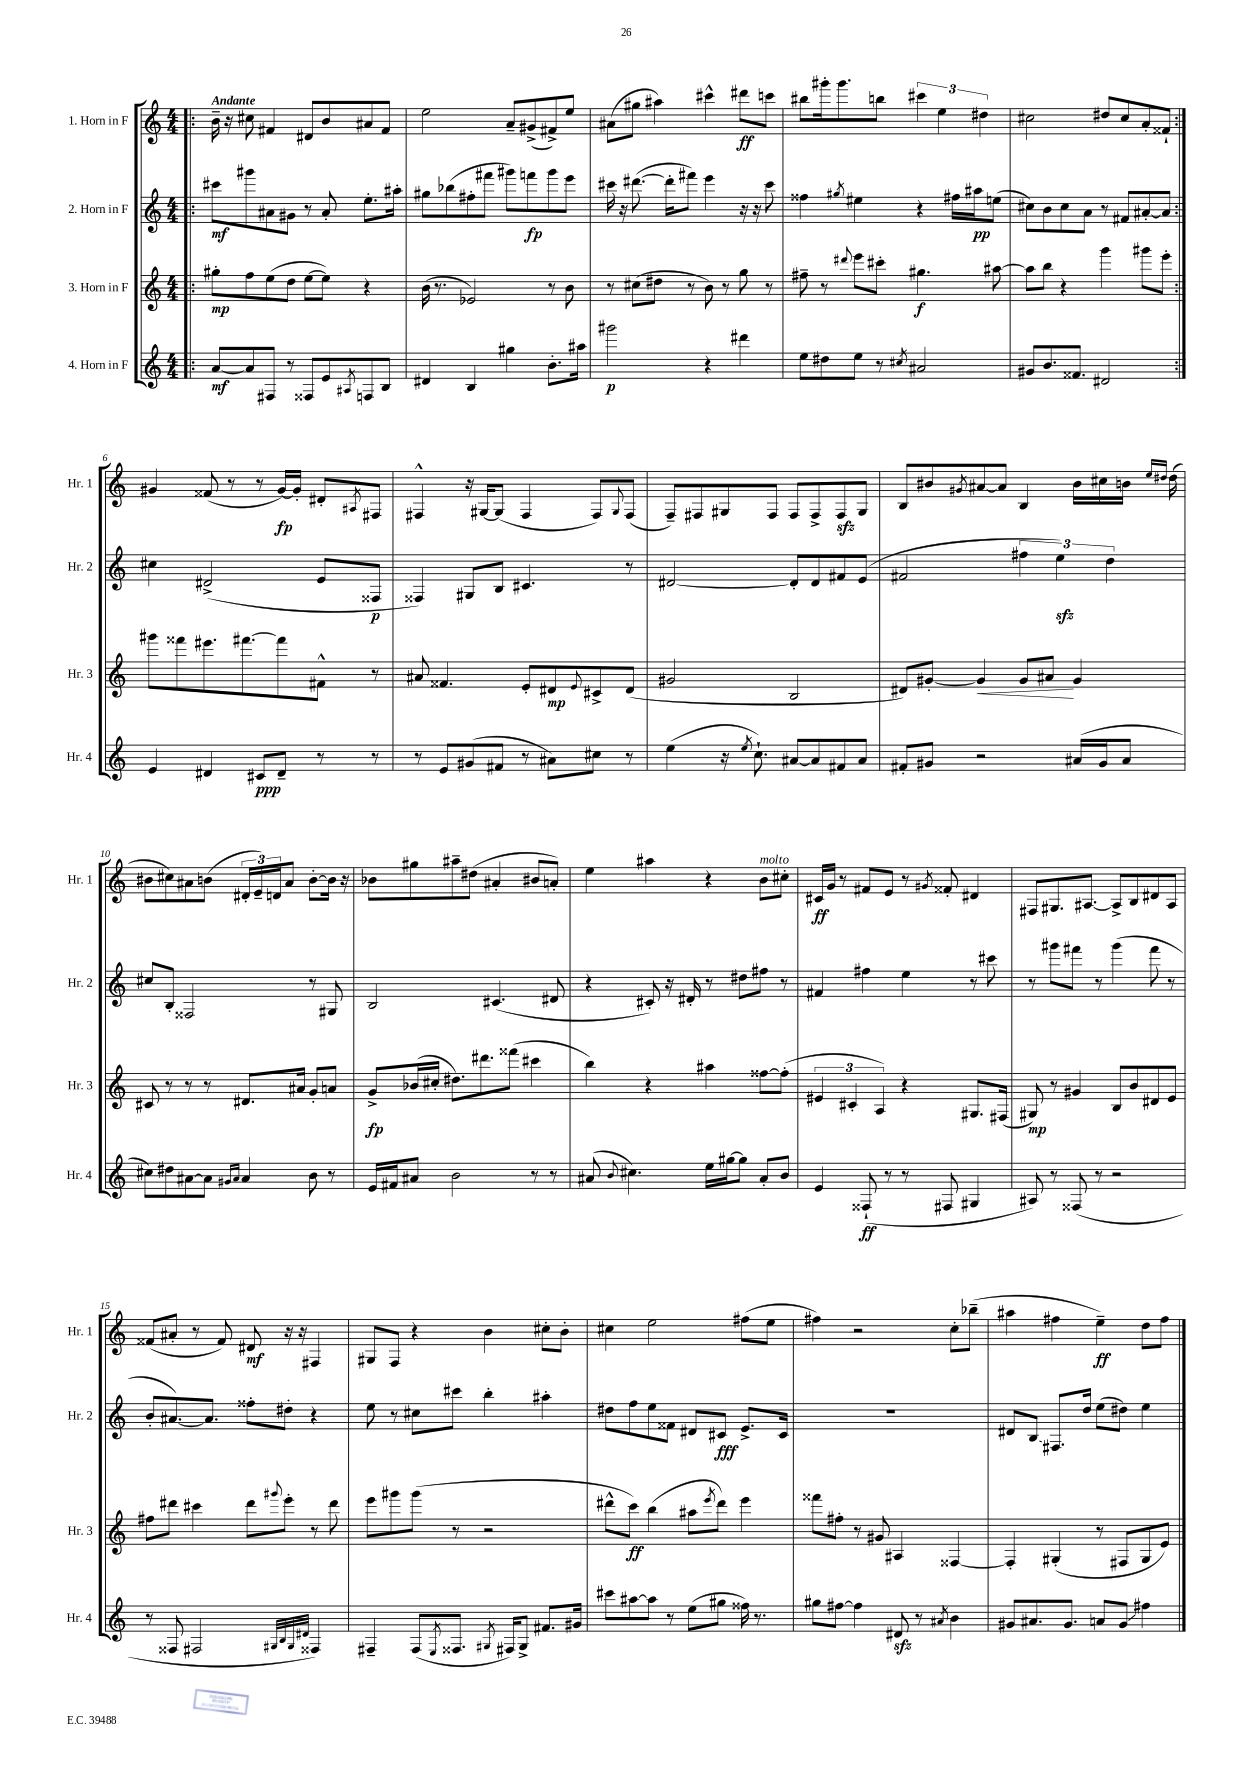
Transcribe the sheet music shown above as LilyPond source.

<<
\new StaffGroup <<
\new Staff = "s0" \with { instrumentName = "1. Horn in F" shortInstrumentName = "Hr. 1" } {
    \clef treble \key c \major \numericTimeSignature \time 4/4 \tempo "Andante"
    \repeat volta 2 { \bar ".|:" b'16-- r16 cis''8 fis'4 dis'8 b'8 ais'8 fis'8 |
    e''2 a'8-- gis'8->( fis'8->) e''8 |
    ais'8( gis''8 ais''4) cis'''4-^ dis'''8\ff c'''8 |
    bis''8 gis'''16-. gis'''8. b''8 \tuplet 3/2 { cis'''4 e''4 dis''4 } |
    cis''2 dis''8 cis''8 a'8-. fisis'8-! | }
    gis'4 fisis'8( r8 r8 gis'16~\fp) gis'16-. dis'8-. \acciaccatura { ais8 } fis8 |
    fis4-^ r16 gis16~ gis8( fis4 fis8) \appoggiatura { gis8 } fis8( |
    f8--) fis8 gis8 fis8 fis8 fis8-> fis8\sfz gis8 |
    b8 bis'8 \acciaccatura { gis'8 } ais'8~ ais'8 b4 bis'16 cis''16 b'16 \grace { e''16 dis''16 } dis''16( |
    bis'8 cis''8) ais'8 b'8( \tuplet 3/2 { dis'16-. e'16--) d'16 } ais'8 b'8~-. b'16 r16 |
    bes'8 gis''8 ais''8-- dis''8( ais'4-. bis'8 a'8-.) |
    e''4 ais''4 r4 b'8^\markup { \italic "molto" } cis''8-. |
    cis'16\ff g'16 r8 fis'8 e'8 r8 \acciaccatura { gis'8 } fisis'8-. dis'4 |
    fis8 gis8. ais8.~ ais8-> b8 dis'8 ais8 |
    fisis'8( ais'8-. r8 fisis'8) dis'8\mf r16 r16 fis4 |
    gis8 f8 r4 b'4 cis''8-. b'8-. |
    cis''4 e''2 fis''8( e''8 |
    fis''4) r2 c''8-. bes''8--( |
    ais''4 fis''4 e''4--\ff) d''8 fis''8 \bar "|." |
}
\new Staff = "s1" \with { instrumentName = "2. Horn in F" shortInstrumentName = "Hr. 2" } {
    \clef treble \key c \major \numericTimeSignature \time 4/4
    \repeat volta 2 { \bar ".|:" cis'''8\mf gis'''8 ais'8 gis'8 r8 ais'8-. e''8.-. ais''16-. |
    gis''8 bes''8( fis''8-. fis'''8 gis'''8) f'''8\fp gis'''8 e'''8 |
    cis'''16 r16 dis'''8.~( dis'''16-. fis'''8) e'''4 r16 r16 cis'''8 |
    fisis''4 \acciaccatura { gis''8 } eis''4 r4 fis''16 ais''16\pp e''8( |
    cis''8) b'8 cis''8 a'8 r8 fis'8 ais'8~-. ais'8 | }
    cis''4 dis'2->( e'8 fisis8\p |
    fisis4) gis8 b8 cis'4. r8 |
    dis'2~ dis'8-. dis'8 fis'8 e'8( |
    fis'2 \tuplet 3/2 { fis''4 e''4\sfz) d''4 } |
    cis''8 b8-. fisis2 r8 gis8 |
    b2 cis'4.( dis'8 |
    r4 cis'8-.) r16 dis'16-. r8 dis''8 fis''8 r8 |
    fis'4 fis''4 e''4 r8 cis'''8 |
    r8 gis'''8 fis'''8 r8 gis'''4( fis'''8 r8 |
    b'8-. ais'8.~) ais'8. fisis''8-. dis''8-. r4 |
    e''8 r8 cis''8 cis'''8 b''4-. ais''4-. |
    dis''8 f''8 e''8 fisis'8 dis'8 cis'8\fff e'8.-> cis'16 |
    R1 |
    dis'8 b8\glissando fis8. d''16 e''8( dis''8) e''4 \bar "|." |
}
\new Staff = "s2" \with { instrumentName = "3. Horn in F" shortInstrumentName = "Hr. 3" } {
    \clef treble \key c \major \numericTimeSignature \time 4/4
    \repeat volta 2 { \bar ".|:" gis''8-.\mp f''8 e''8( d''8 e''8~ e''8) r4 |
    b'16( r8. ees'2) r8 b'8 |
    r8 cis''8( dis''8 r8 b'8) r8 g''8 r8 |
    fis''8-- r8 \appoggiatura { dis'''8 } e'''8 cis'''8-. gis''4.\f ais''8~ |
    ais''8 b''8 r4 g'''4 gis'''8 e'''8-. | }
    gis'''8 fisis'''8 eis'''8. fis'''8.~ fis'''8 fis'8-^ r8 |
    ais'8 fisis'4. e'8-. dis'8\mp \appoggiatura { e'8 } cis'8-> dis'8( |
    gis'2 b2 |
    dis'8) gis'8~-. gis'4\< gis'8 ais'8\! gis'4 |
    cis'8 r8 r8 r8 dis'8. ais'16 g'8-. a'8 |
    g'8->\fp bes'16( cis''16-. dis''8.) dis'''8. fisis'''8( cis'''4 |
    b''4) r4 ais''4 fisis''8~ fisis''8-.( |
    \tuplet 3/2 { eis'4 cis'4-. a4) } r4 gis8. fis16( |
    gis8\mp) r8 gis'4 b8 b'8 dis'8 e'8 |
    fis''8 dis'''8 cis'''4 dis'''8 \appoggiatura { gis'''8 } e'''8-. r8 dis'''8 |
    e'''8 gis'''8 gis'''8( r8 r2 |
    dis'''8-^ c'''8\ff) b''4( ais''8 \acciaccatura { e'''8 } dis'''8) e'''4 |
    fisis'''8 fis''8-. r8 gis'8 ais4 fisis4~ |
    fisis4-. gis4-.( r8 fis8 gis8 e'8) \bar "|." |
}
\new Staff = "s3" \with { instrumentName = "4. Horn in F" shortInstrumentName = "Hr. 4" } {
    \clef treble \key c \major \numericTimeSignature \time 4/4
    \repeat volta 2 { \bar ".|:" a'8~\mf a'8 fis8 r8 fisis8 e'8 \acciaccatura { ais8 } f8 b8 |
    dis'4 b4 gis''4 b'8.-. ais''16 |
    gis'''2\p r4 dis'''4 |
    e''8 dis''8 e''8 r8 \acciaccatura { cis''8 } ais'2 |
    gis'8 b'8. fisis'8. dis'2 | }
    e'4 dis'4 cis'8\ppp dis'8-- r8 r8 |
    r8 e'8 gis'8( fis'8 r8 ais'8) cis''8 r8 |
    e''4( r16 \acciaccatura { e''8 } c''8.-!) ais'8~ ais'8 fis'8 ais'8 |
    fis'8-. gis'8 r2 ais'16( gis'16 ais'8 |
    cis''8) dis''8 ais'8~ ais'8 \grace { gis'16 ais'16 } ais'4 b'8 r8 |
    e'16 fis'16 ais'8 b'2 r8 r8 |
    ais'8( \appoggiatura { b'8 } cis''4.) e''16 gis''16~ gis''8 ais'8-. b'8 |
    e'4 fisis8-!\ff( r8 r8 fis8 gis4 |
    ais8) r8 fisis8( r8 r2 |
    r8 fisis8 fis2 \grace { gis32 b32 gis32 dis'32 } fisis4) |
    fis4-- fis8( \acciaccatura { e8 } fisis8. \acciaccatura { gis8 } fis16) gis8-> fis'8. gis'16 |
    cis'''8 ais''8~ ais''8 r8 e''8( gis''8 fisis''16) r8. |
    gis''8 fis''8~ fis''4 dis'8\sfz r8 \acciaccatura { ais'8 } b'4 |
    gis'8 ais'8. gis'8. a'8 gis'8\glissando fis''4 \bar "|." |
}
>>
>>
